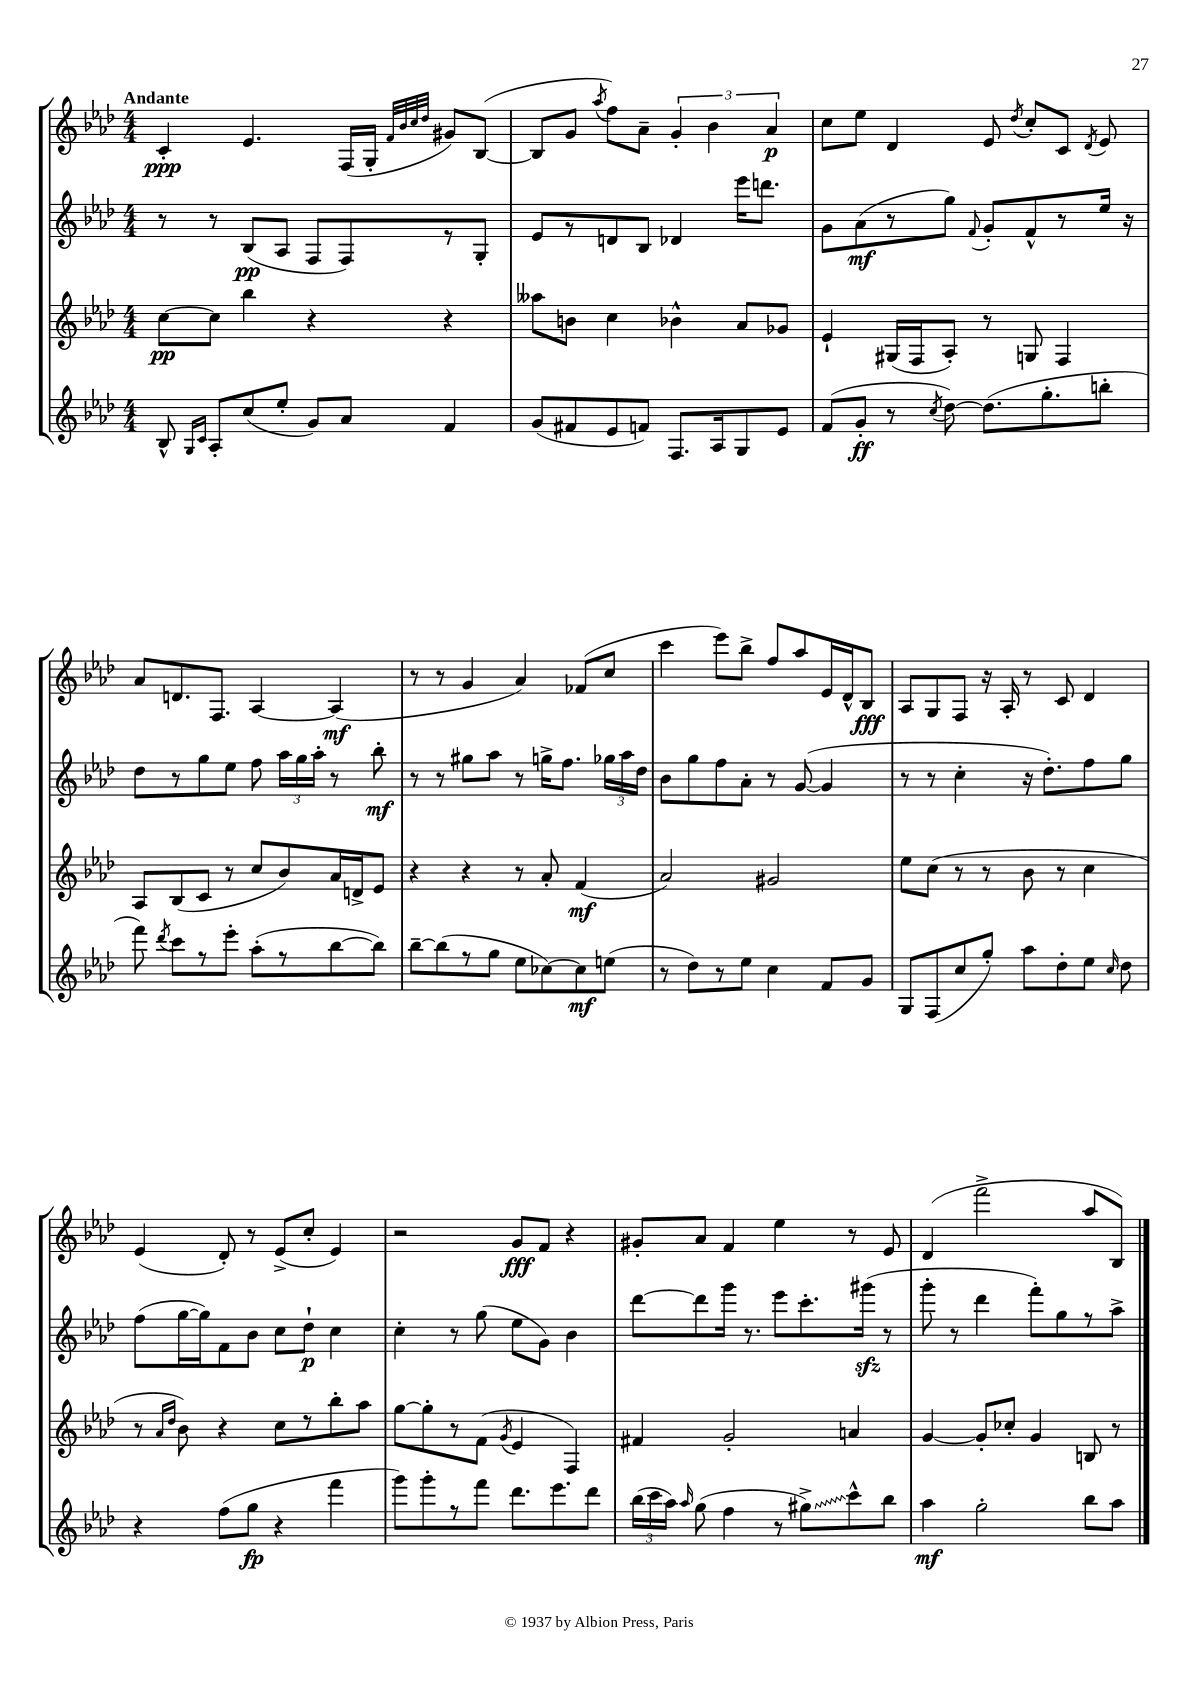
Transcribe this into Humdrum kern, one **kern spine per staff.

**kern	**kern	**kern	**kern
*staff4	*staff3	*staff2	*staff1
*clefG2	*clefG2	*clefG2	*clefG2
*k[b-e-a-d-]	*k[b-e-a-d-]	*k[b-e-a-d-]	*k[b-e-a-d-]
*M4/4	*M4/4	*M4/4	*M4/4
8B-^^	[8cc	8r	4c'
16qqG	.	.	.
16qqc	.	.	.
8A-'	8cc]	8r	.
(8cc	4bb-	(8B-	4.e-
8ee-'	.	8A-	.
8g)	4r	8F	.
8a-	.	8F)	(16F
.	.	.	16G'
.	.	.	32qqf
.	.	.	32qqb-
.	.	.	32qqcc
.	.	.	32qqdd-
4f	4r	8r	8g#)
.	.	8G'	([8B-
=	=	=	=
(8g	8aa--	8e-	8B-]
8f#	8b	8r	8g
.	.	.	8qaa-
8e-	4cc	8d	8ff)
8f)	.	8B-	8a-~
8.F	4b-^^	4d-	6g'
.	.	.	6b-
16A-	.	.	.
8G	8a-	16eee-	.
.	.	8.ddd	.
.	.	.	6a-
8e-	8g-	.	.
=	=	=	=
(8f	4e-`	8g	8cc
8g'	.	(8a-	8ee-
8r	(16G#	8r	4d-
.	16F	.	.
8qcc	.	.	.
[8dd-)	8A-')	8gg)	.
.	.	8qqf	.
(8.dd-]	8r	8g'	8e-
.	.	.	8qdd-
.	8G	8f^^	8cc'
8.gg'	.	.	.
.	4F	8r	8c
.	.	.	8qd-
8bb'	.	16ee-	8e-
.	.	16r	.
=	=	=	=
8fff)	8A-	8dd-	8a-
8qddd-	.	.	.
8ccc	(8B-	8r	8.d
8r	8c	8gg	.
.	.	.	8.F
8eee-'	8r	8ee-	.
(8aa-'	8cc	8ff	[4A-
8r	8b-)	24aa-	.
.	.	24gg	.
.	.	24aa-'	.
[8bb-	16a-	8r	(4A-]
.	16d^	.	.
8bb-])	8e-	8bb-'	.
=	=	=	=
[8bb-~	4r	8r	8r
(8bb-]	.	8r	8r
8r	4r	8gg#	4g
8gg	.	8aa-	.
8ee-	8r	8r	4a-)
[8cc-)	8a-'	16gg^	.
.	.	8.ff	.
8cc-]	(4f	.	(8f-
(8ee	.	24gg-	8cc
.	.	24aa-	.
.	.	24dd-	.
=	=	=	=
8r	2a-)	8b-	4ccc
8dd-)	.	8gg	.
8r	.	8ff	8eee-)
8ee-	.	8a-'	8bb-^
4cc	2g#	8r	8ff
.	.	([8g	8aa-
8f	.	4g]	16e-
.	.	.	16d-^^
8g	.	.	8B-
=	=	=	=
8G	8ee-	8r	8A-
(8F	(8cc	8r	8G
8cc	8r	4cc'	8F
8gg')	8r	.	16r
.	.	.	16A-'
8aa-	8b-	16r	8r
.	.	8.dd-')	.
8dd-'	8r	.	8c
8ee-	4cc	8ff	4d-
16qqcc	.	.	.
8dd-	.	8gg	.
=	=	=	=
4r	8r	(8ff	(4e-
.	16qqa-	.	.
.	16qqdd-	.	.
.	8b-)	[16gg	.
.	.	16gg])	.
(8ff	4r	8f	8d-')
8gg	.	8b-	8r
4r	8cc	8cc	(8e-^
.	8r	8dd-`	8cc'
4fff	8bb-'	4cc	4e-)
.	8aa-	.	.
=	=	=	=
8ggg)	[8gg	4cc'	2r
8ggg'	8gg']	.	.
8r	8r	8r	.
8fff	(8f	(8gg	.
.	8qg	.	.
8.ddd-	4e-	8ee-	8g
.	.	8g)	8f
8.eee-	.	.	.
.	4F)	4b-	4r
8ddd-	.	.	.
=	=	=	=
(24bb-	4f#	[8ddd-	8g#'
24ccc	.	.	.
24aa-)	.	.	.
16qqaa-	.	.	.
(8gg	.	8ddd-]	8a-
4ff	2g'	16ggg	4f
.	.	8.r	.
8r	.	8eee-	4ee-
8gg#^)	.	8.ccc'	.
8ccc^^	4a	.	8r
.	.	(16ggg#	.
8bb-	.	8r	8e-
=	=	=	=
4aa-	[4g	8ggg'	(4d-
.	.	8r	.
2gg'	8g']	4ddd-	2fff^
.	8cc-'	.	.
.	4g	8fff')	.
.	.	8gg	.
8bb-	8B	8r	8aa-
8aa-	8r	8aa-^	8B-)
==	==	==	==
*-	*-	*-	*-
